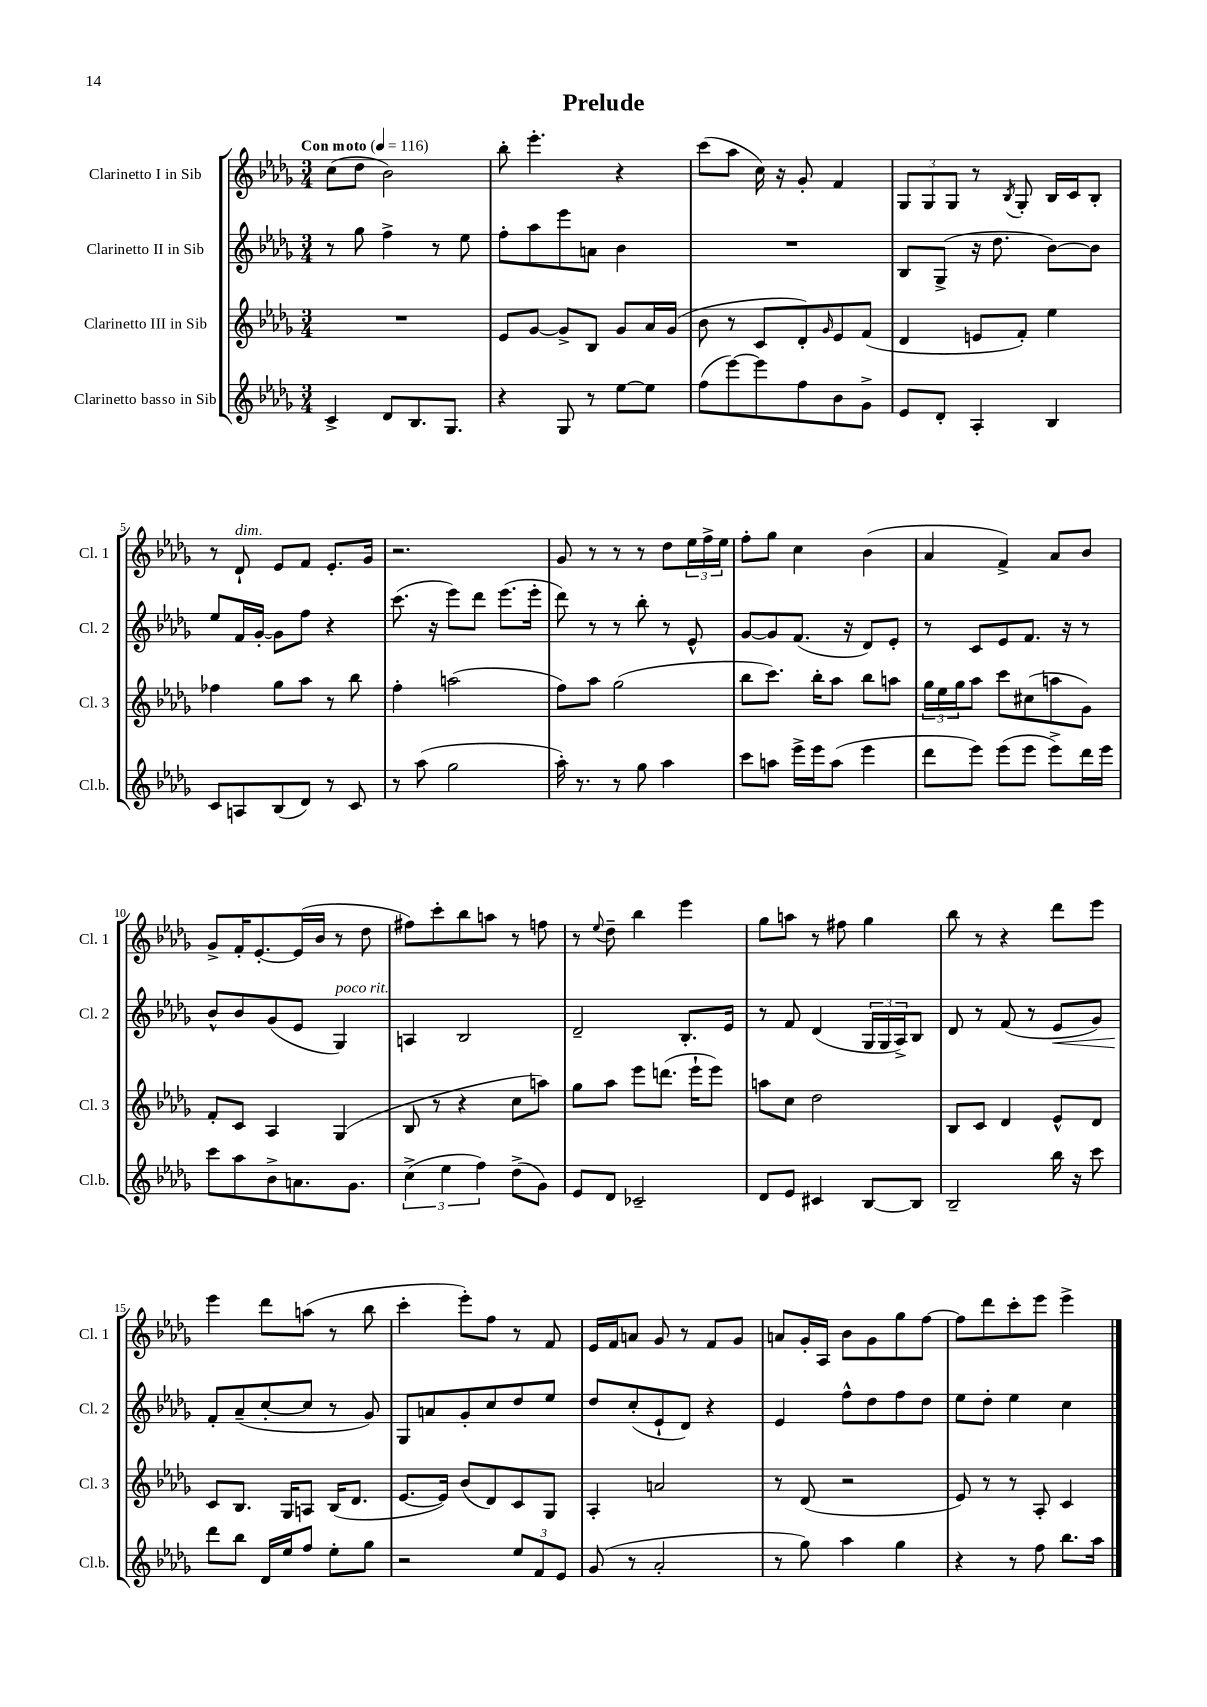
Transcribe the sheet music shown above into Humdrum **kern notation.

**kern	**kern	**kern	**dynam	**kern
*part4	*part3	*part2	*part2	*part1
*staff4	*staff3	*staff2	*staff2	*staff1
*I"Clarinetto basso in Sib	*I"Clarinetto III in Sib	*I"Clarinetto II in Sib	*	*I"Clarinetto I in Sib
*I'Cl.b.	*I'Cl. 3	*I'Cl. 2	*	*I'Cl. 1
*clefG2	*clefG2	*clefG2	*	*clefG2
*k[b-e-a-d-g-]	*k[b-e-a-d-g-]	*k[b-e-a-d-g-]	*	*k[b-e-a-d-g-]
*M3/4	*M3/4	*M3/4	*	*M3/4
*MM116	*MM116	*MM116	*	*MM116
=1	=1	=1	=1	=1
!	!	!	!	!LO:TX:a:B:t=Con moto
4c^/	2.r	8r	.	(8cc\L
.	.	8gg-\	.	8dd-\J
8d-/L	.	4ff^\	.	2b-\)
8.B-/	.	.	.	.
.	.	8r	.	.
8.G-/J	.	.	.	.
.	.	8ee-\	.	.
=2	=2	=2	=2	=2
4r	8e-/L	8ff'\L	.	8bb-'\
.	[8g-/J	8aa-\	.	4.eee-'\
8G-/	8g-^/L]	8eee-\	.	.
8r	8B-/J	8an\J	.	.
[8ee-\L	8g-/L	4b-\	.	4r
8ee-\J]	16a-/L	.	.	.
.	(16g-/JJ	.	.	.
=3	=3	=3	=3	=3
(8ff\L	8b-\	2.r	.	(8ccc\L
[8eee-\)	8r	.	.	8aa-\J
8eee-\]	8c/L	.	.	16cc\)
.	.	.	.	16r
8ff\	8d-'/)	.	.	8g-'/
.	16qqg-/	.	.	.
8b-\	8e-/	.	.	4f/
8g-^\J	(8f/J	.	.	.
=4	=4	=4	=4	=4
8e-/L	4d-/	8B-/L	.	12G-/L
.	.	.	.	12G-/
8d-'/J	.	(8G-^/J	.	.
.	.	.	.	12G-/J
4A-'/	8en/L	16r	.	8r
.	.	8.dd-\	.	.
.	.	.	.	8qB-/
.	8f'/J)	.	.	8G-'/
4B-/	4ee-\	[8b-\L)	.	16B-/LL
.	.	.	.	16c/J
.	.	8b-\J]	.	8B-'/J
!!LO:LB:g=z
=5	=5	=5	=5	=5
8c/L	4ff-X\	8ee-/L	.	8r
!	!	!	!	!LO:TX:a:i:t=dim.
8An/	.	16f/L	.	8d-`/
.	.	[16g-'/JJ	.	.
(8B-/	8gg-\L	8g-\L]	.	8e-/L
8d-/J)	8aa-\J	8ff\J	.	8f/J
8r	8r	4r	.	8.e-'/L
8c/	8bb-\	.	.	.
.	.	.	.	16g-/Jk
=6	=6	=6	=6	=6
8r	4ff'\	(8.ccc\	.	2.r
(8aa-\	.	.	.	.
.	.	16r	.	.
2gg-\	(2aan\	8eee-\L)	.	.
.	.	8ddd-\J	.	.
.	.	(8.eee-\L	.	.
.	.	16eee-'\Jk	.	.
=7	=7	=7	=7	=7
16aa-'\)	8ff\L)	8ddd-\)	.	8g-/
8.r	.	.	.	.
.	8aa-\J	8r	.	8r
8r	(2gg-\	8r	.	8r
8gg-\	.	8bb-'\	.	8r
4aa-\	.	8r	.	8dd-\L
.	.	8e-^^/	.	24ee-\L
.	.	.	.	24ff^\
.	.	.	.	24ee-\JJ
=8	=8	=8	=8	=8
8ccc\L	8bb-\L	[8g-/L	.	8ff'\L
8aan\J	8.ccc\J)	8g-/]	.	8gg-\J
16eee-^\LL	.	(8.f/J	.	4cc\
16eee-\J	16bb-'\KL	.	.	.
(8aa\J	8aa-\J	.	.	.
.	.	16r	.	.
4eee-\	8bb-\L	8d-/L)	.	(4b-\
.	8aan\J	8e-'/J	.	.
=9	=9	=9	=9	=9
8ddd-\L	24gg-\LL	8r	.	4a-/
.	24ee-\	.	.	.
.	24gg-\J	.	.	.
8eee-\J)	8aa-\J	8c/L	.	.
(8eee-\L	8ccc\L	8e-/	.	4f^/)
8eee-\J	(8cc#X\	8.f/J	.	.
8eee-^\L)	8aan\	.	.	8a-/L
.	.	16r	.	.
16ddd-\L	8g-\J)	8r	.	8b-/J
16eee-\JJ	.	.	.	.
!!LO:LB:g=z
=10	=10	=10	=10	=10
8ccc\L	8f'/L	8b-^^/L	.	8g-^/L
8aa-\	8c/J	8b-/	.	16f'/K
.	.	.	.	[8.e-'/
8b-^\	4A-/	(8g-/	.	.
8.an\	.	8e-/J	.	(16e-/L]
.	.	.	.	16b-/JJ
!	!	!LO:TX:a:i:t=poco rit.	!	!
.	(4G-/	4G-/)	.	8r
8.g-\J	.	.	.	.
.	.	.	.	8dd-\
=11	=11	=11	=11	=11
(6cc^\	8B-/	4An/	.	8ff#X\L)
.	8r	.	.	8ccc'\
6ee-\	.	.	.	.
.	4r	2B-/	.	8bb-\
6ff\)	.	.	.	.
.	.	.	.	8aan\J
(8dd-^\L	8cc\L	.	.	8r
8g-\J)	8aan\J)	.	.	8ffn\
=12	=12	=12	=12	=12
8e-/L	8gg-\L	2d-~/	.	8r
.	.	.	.	8qqee-/
8d-/J	8aa-\J	.	.	8dd-~\
2c-X~/	8eee-\L	.	.	4bb-\
.	(8.dddn\J	.	.	.
.	.	8.B-'/L	.	4eee-\
.	16eee-`\KL	.	.	.
.	8eee-\J)	.	.	.
.	.	16e-/Jk	.	.
=13	=13	=13	=13	=13
8d-/L	8aan\L	8r	.	8gg-\L
8e-/J	8cc\J	8f/	.	8aan\J
4c#X/	2dd-\	(4d-/	.	8r
.	.	.	.	8ff#X\
[8B-/L	.	24G-/LL	.	4gg-\
.	.	24G-/	.	.
.	.	24A-^/J)	.	.
8B-/J]	.	8B-/J	.	.
=14	=14	=14	=14	=14
2B-~/	8B-/L	8d-/	.	8bb-\
.	8c/J	8r	.	8r
.	4d-/	(8f/	.	4r
.	.	8r	.	.
!	!	!	!LO:HP:b	!
16bb-\	8e-^^/L	8e-/L	<	8ddd-\L
16r	.	.	.	.
8ccc\	8d-/J	8g-/J)	.	8eee-\J
!!LO:LB:g=z
=15	=15	=15	=15	=15
8ddd-\L	8c/L	8f'/L	.	4eee-\
8bb-\J	8.B-/J	(8a-~/	[	.
16d-/LL	.	[8cc'/	.	8ddd-\L
16ee-/J	16G-/KL	.	.	.
8ff/J	8An/J	8cc/J]	.	(8aan\J
8ee-'\L	(16B-/KL	8r	.	8r
.	8.d-/J	.	.	.
8gg-\J	.	8g-/)	.	8bb-\
=16	=16	=16	=16	=16
2r	[8.e-/L	8G-/L	.	4ccc'\
.	.	8an/	.	.
.	16e-/Jk])	.	.	.
.	(8b-/L	8g-'/	.	8eee-'\L)
.	8d-/)	8cc/	.	8ff\J
12ee-/L	8c/	8dd-/	.	8r
12f/	.	.	.	.
.	8G-/J	8ee-/J	.	8f/
12e-/J	.	.	.	.
=17	=17	=17	=17	=17
(8g-/	4A-'/	8dd-/L	.	16e-/LL
.	.	.	.	16f/J
8r	.	(8cc'/	.	8an/J
2a-'/	2an/	8e-`/	.	8g-/
.	.	8d-/J)	.	8r
.	.	4r	.	8f/L
.	.	.	.	8g-/J
=18	=18	=18	=18	=18
8r	8r	4e-/	.	8an/L
8gg-\)	(8d-/	.	.	16g-'/L
.	.	.	.	16A-/JJ
4aa-\	2r	8ff^^\L	.	8b-\L
.	.	8dd-\	.	8g-\
4gg-\	.	8ff\	.	8gg-\
.	.	8dd-\J	.	[8ff\J
=19	=19	=19	=19	=19
4r	8e-/)	8ee-\L	.	8ff\L]
.	8r	8dd-'\J	.	8ddd-\
8r	8r	4ee-\	.	8ccc'\
8ff\	8A-'/	.	.	8eee-\J
8.bb-\L	4c/	4cc\	.	4eee-^\
16aa-\Jk	.	.	.	.
==	==	==	==	==
*-	*-	*-	*-	*-
